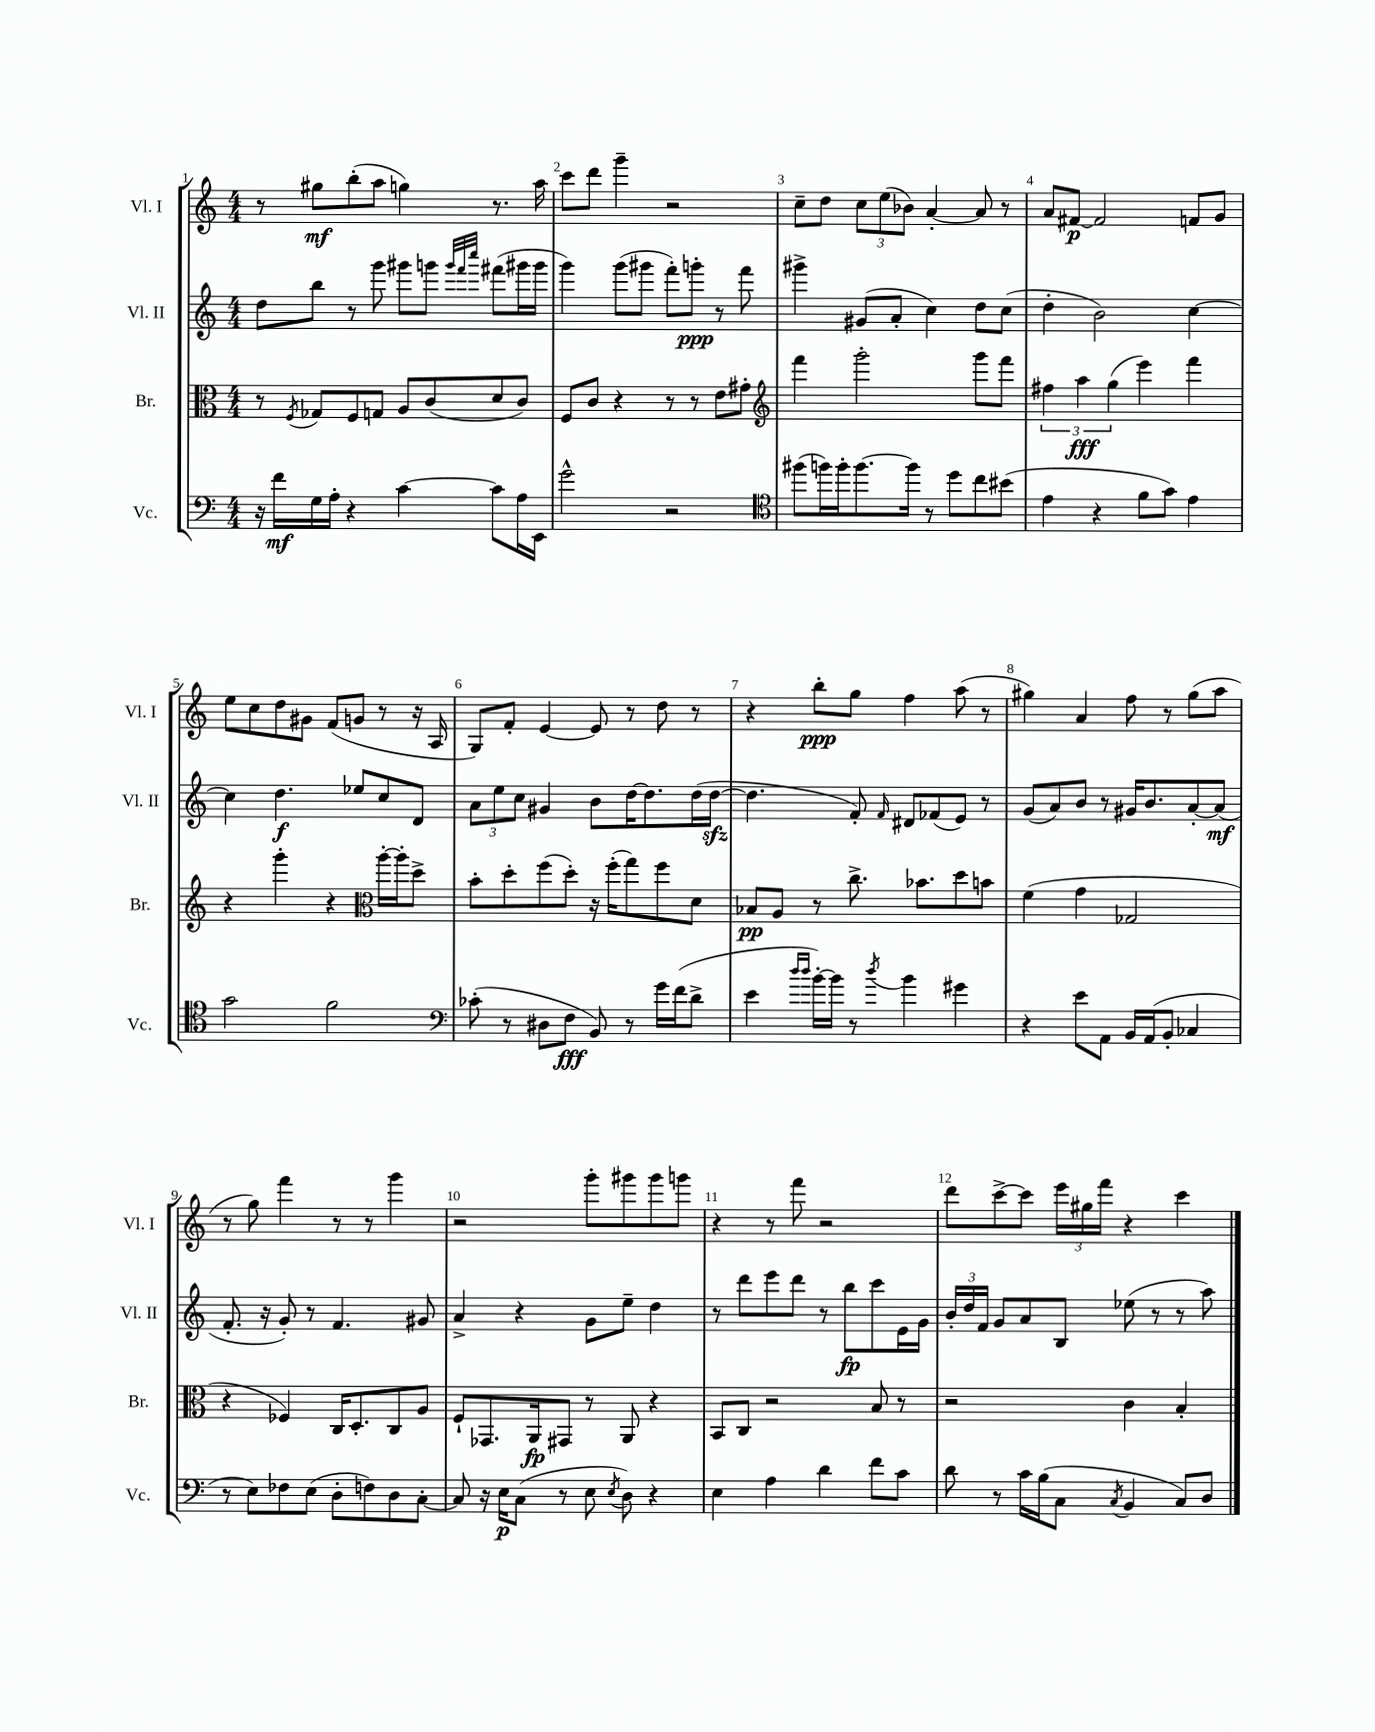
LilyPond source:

<<
\new StaffGroup <<
\new Staff = "s0" \with { instrumentName = "Vl. I" shortInstrumentName = "Vl. I" } {
    \clef treble \key c \major \numericTimeSignature \time 4/4
    \autoBeamOff r8 gis''8[\mf b''8-.( a''8] g''4) r8. a''16 |
    c'''8[ d'''8] g'''4-- r2 |
    c''8[-- d''8] \tuplet 3/2 { c''8[ e''8( bes'8]) } a'4~-. a'8 r8 |
    a'8[ fis'8]~\p fis'2 f'8[ g'8] |
    e''8[ c''8 d''8 gis'8] f'8[( g'8] r8 r16 a16 |
    g8[) f'8]-. e'4~ e'8 r8 d''8 r8 |
    r4 b''8[-.\ppp g''8] f''4 a''8( r8 |
    gis''4) a'4 f''8 r8 gis''8[( a''8] |
    r8 g''8) f'''4 r8 r8 g'''4 |
    r2 g'''8[-. gis'''8 gis'''8 g'''8] |
    r4 r8 f'''8 r2 |
    d'''8[ c'''8~-> c'''8] \tuplet 3/2 { e'''16[ gis''16 f'''16] } r4 c'''4 \bar "|." |
}
\new Staff = "s1" \with { instrumentName = "Vl. II" shortInstrumentName = "Vl. II" } {
    \clef treble \key c \major \numericTimeSignature \time 4/4
    \autoBeamOff d''8[ b''8] r8 g'''8 gis'''8[ g'''8] \grace { g'''32[ f'''32 c''''32] } fis'''8[( gis'''16 gis'''16] |
    g'''4) g'''8[( gis'''8] f'''8[-.) g'''8]-.\ppp r8 f'''8 |
    gis'''4-> gis'8[( a'8]-. c''4) d''8[ c''8]( |
    d''4-. b'2) c''4~ |
    c''4 d''4.\f ees''8[ c''8 d'8] |
    \tuplet 3/2 { a'8[ e''8 c''8] } gis'4 b'8[ d''16~ d''8. d''16( d''16]~\sfz |
    d''4. f'8-.) \grace { f'16 } dis'8[ fes'8( e'8]) r8 |
    g'8[( a'8) b'8] r8 gis'16[ b'8. a'8~-. a'8]\mf( |
    f'8.-. r16 g'8-.) r8 f'4. gis'8 |
    a'4-> r4 g'8[ e''8]-- d''4 |
    r8 d'''8[ e'''8 d'''8] r8 b''8[\fp c'''8 e'16 g'16] |
    \tuplet 3/2 { b'16[-. d''16 f'16] } g'8[ a'8 b8] ees''8( r8 r8 a''8) \bar "|." |
}
\new Staff = "s2" \with { instrumentName = "Br." shortInstrumentName = "Br." } {
    \clef alto \key c \major \numericTimeSignature \time 4/4
    \autoBeamOff r8 \acciaccatura { f8 } ges8[ f8 g8] a8[ c'8( d'8 c'8]) |
    f8[ c'8] r4 r8 r8 e'8[ gis'8]-. |
    \clef treble f'''4 g'''2-. g'''8[ f'''8] |
    \tuplet 3/2 { fis''4 a''4\fff g''4( } e'''4) f'''4 |
    r4 g'''4-. r4 \clef alto a''16[~-. a''16-. d''8]-> |
    b'8[-. d''8-. f''8( d''8]-.) r16 f''16[-.( g''8) f''8 d'8] |
    bes8[\pp a8] r8 c''8.-> bes'8.[ d''8 b'8] |
    f'4( g'4 ges2 |
    r4 fes4) c16[ d8.-. c8 a8] |
    f8[-! ges,8. a,16\fp gis,8] r8 a,8 r4 |
    b,8[ c8] r2 b8 r8 |
    r2 c'4 b4-. \bar "|." |
}
\new Staff = "s3" \with { instrumentName = "Vc." shortInstrumentName = "Vc." } {
    \clef bass \key c \major \numericTimeSignature \time 4/4
    \autoBeamOff r16 f'16[\mf g16 a16]-. r4 c'4~ c'8[ a16 e,16] |
    g'2-^ r2 |
    \clef tenor fis''8[( f''16) f''16-. f''8.~ f''16] r8 d''8[ c''8 bis'8]( |
    e'4 r4 f'8[ g'8]) e'4 |
    g'2 f'2 |
    \clef bass ces'8-.( r8 dis8[ f8]\fff b,8) r8 g'16[ f'16( d'8]-> |
    e'4 \grace { d''16[ d''16] } b'16[~-.) b'16] r8 \acciaccatura { d''8 } b'4 gis'4 |
    r4 e'8[ a,8] b,16[ a,16( b,8]-. ces4 |
    r8 e8[) fes8 e8]( d8[-. f8) d8 c8]~-. |
    c8 r16 e16[\p c8]( r8 e8 \acciaccatura { e8 } d8) r4 |
    e4 a4 d'4 f'8[ c'8] |
    d'8 r8 c'16[ b16( c8] \acciaccatura { c8 } b,4 c8[) d8] \bar "|." |
}
>>
>>
\layout { \context { \Score \override BarNumber.break-visibility = ##(#f #t #t) barNumberVisibility = #all-bar-numbers-visible } }
